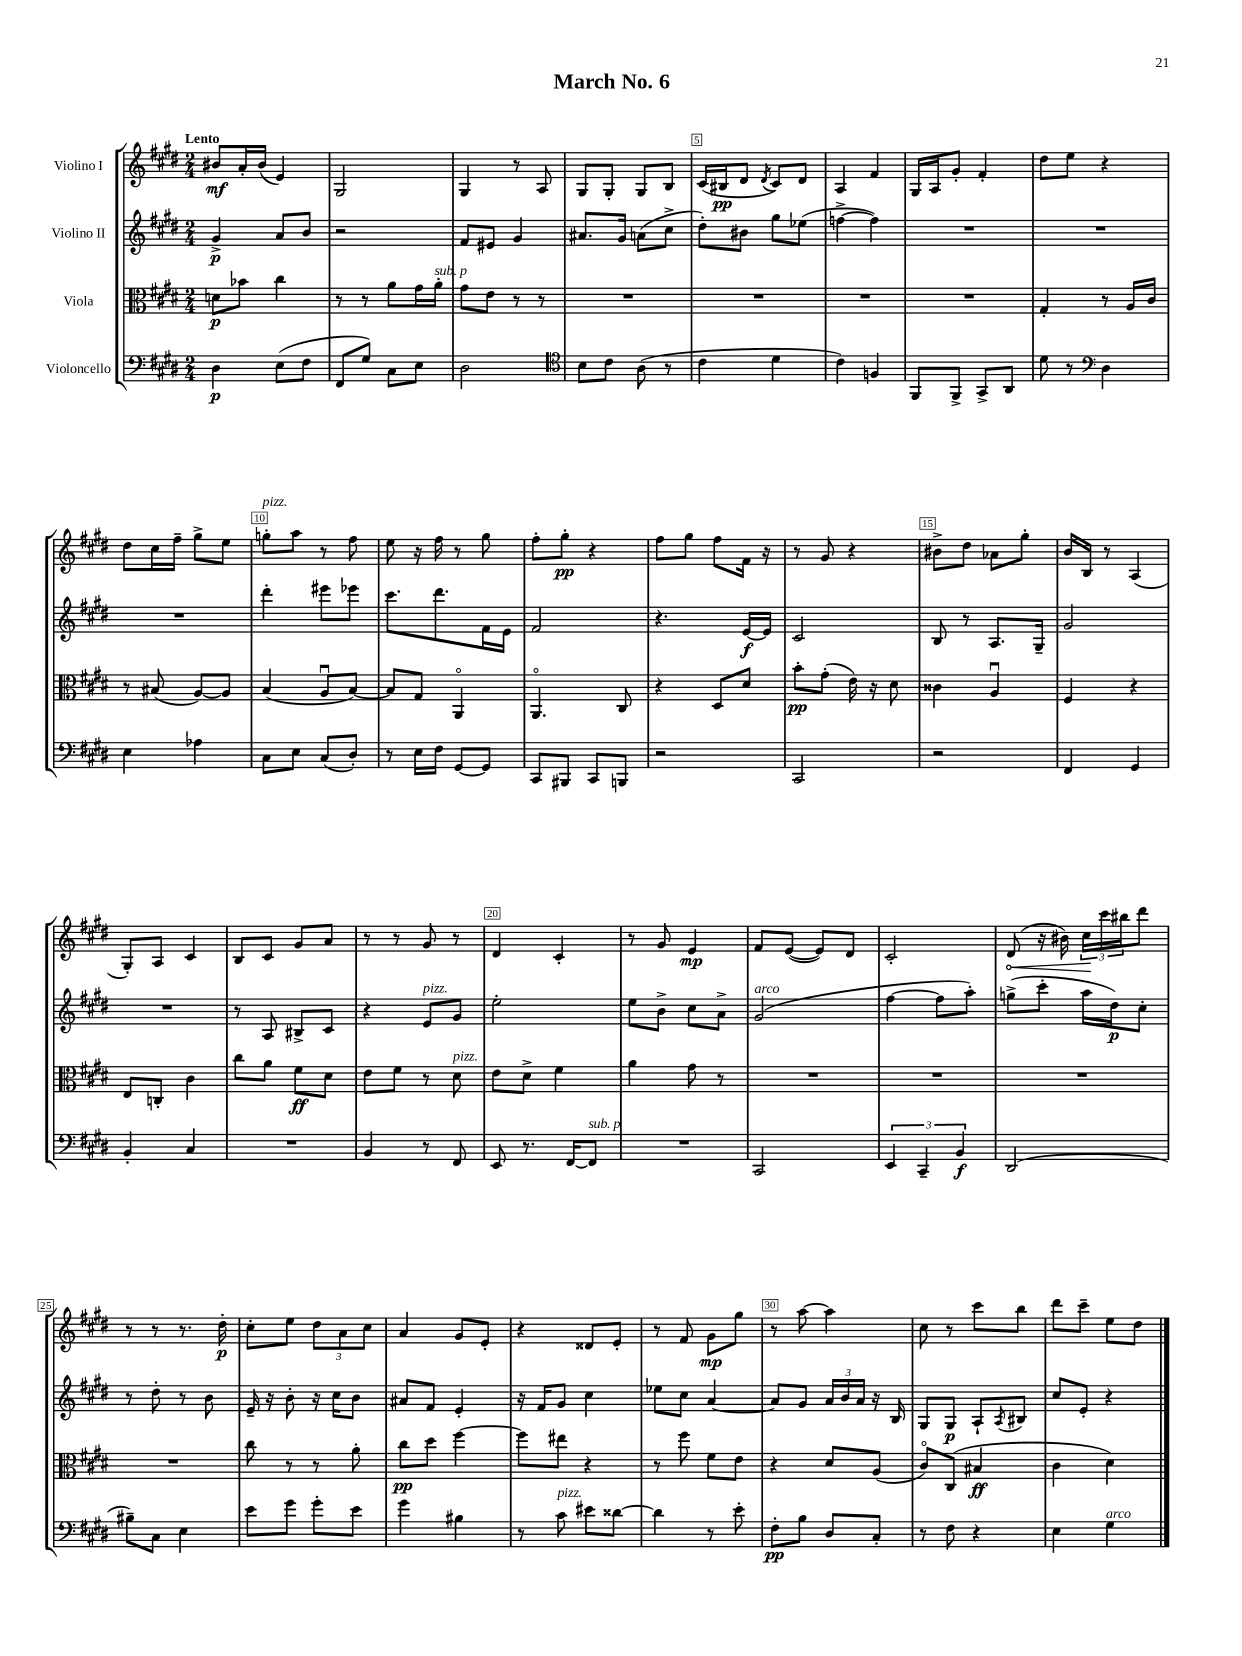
\header { title = "March No. 6" }
<<
\new StaffGroup <<
\new Staff = "s0" \with { instrumentName = "Violino I" } {
    \clef treble \key e \major \numericTimeSignature \time 2/4 \tempo "Lento"
    bis'8\mf a'16-. bis'16( e'4) |
    gis2 |
    gis4 r8 a8 |
    gis8 gis8-. gis8 b8 |
    cis'16( bis16\pp dis'8 \acciaccatura { dis'8 } cis'8) dis'8 |
    a4 fis'4 |
    gis16 a16 gis'8-. fis'4-. |
    dis''8 e''8 r4 |
    dis''8 cis''16 fis''16-- gis''8-> e''8 |
    g''8-.^\markup { \italic "pizz." } a''8 r8 fis''8 |
    e''8 r16 fis''16 r8 gis''8 |
    fis''8-. gis''8-.\pp r4 |
    fis''8 gis''8 fis''8 fis'16 r16 |
    r8 gis'8 r4 |
    bis'8-> dis''8 aes'8 gis''8-. |
    b'16 b16 r8 a4( |
    gis8-.) a8 cis'4 |
    b8 cis'8 gis'8 a'8 |
    r8 r8 gis'8 r8 |
    dis'4 cis'4-. |
    r8 gis'8 e'4\mp |
    fis'8 e'8~( e'8) dis'8 |
    cis'2-. |
    \once \override Hairpin.circled-tip = ##t dis'8\<( r16 bis'16) \tuplet 3/2 { cis''16\! cis'''16 bis''16 } dis'''8 |
    r8 r8 r8. dis''16-.\p |
    cis''8-. e''8 \tuplet 3/2 { dis''8 a'8 cis''8 } |
    a'4 gis'8 e'8-. |
    r4 disis'8 e'8-. |
    r8 fis'8 gis'8\mp gis''8 |
    r8 a''8~ a''4 |
    cis''8 r8 cis'''8 b''8 |
    dis'''8 cis'''8-- e''8 dis''8 \bar "|." |
}
\new Staff = "s1" \with { instrumentName = "Violino II" } {
    \clef treble \key e \major \numericTimeSignature \time 2/4
    gis'4->\p a'8 b'8 |
    r2 |
    fis'8 eis'8 gis'4 |
    ais'8. gis'16 a'8( cis''8-> |
    dis''8-.) bis'8 gis''8 ees''8( |
    f''4~-> f''4) |
    R2 |
    R2 |
    R2 |
    dis'''4-. eis'''8 ees'''8 |
    cis'''8. dis'''8. fis'16 e'16 |
    fis'2 |
    r4. e'16~\f e'16 |
    cis'2 |
    b8 r8 a8. gis16-- |
    gis'2 |
    R2 |
    r8 a8 bis8-> cis'8 |
    r4 e'8^\markup { \italic "pizz." } gis'8 |
    e''2-. |
    e''8 b'8-> cis''8 a'8-> |
    gis'2^\markup { \italic "arco" }( |
    fis''4~ fis''8 a''8-.) |
    g''8->( cis'''8-. a''16 dis''16\p) cis''8-. |
    r8 dis''8-. r8 b'8 |
    e'16-- r16 b'8-. r16 cis''16 b'8 |
    ais'8 fis'8 e'4-. |
    r16 fis'16 gis'8 cis''4 |
    ees''8 cis''8 a'4~ |
    a'8 gis'8 \tuplet 3/2 { a'16 b'16 a'16 } r16 b16 |
    gis8 gis8\p a8-! \acciaccatura { a8 } bis8 |
    cis''8 e'8-. r4 \bar "|." |
}
\new Staff = "s2" \with { instrumentName = "Viola" } {
    \clef alto \key e \major \numericTimeSignature \time 2/4
    d'8\p bes'8 cis''4 |
    r8 r8 a'8 gis'16 a'16-.^\markup { \italic "sub. p" } |
    gis'8 e'8 r8 r8 |
    R2 |
    R2 |
    R2 |
    R2 |
    gis4-. r8 a16 cis'16 |
    r8 bis8( a8~) a8 |
    b4( a8\downbow b8~) |
    b8 gis8 a,4\flageolet |
    a,4.\flageolet cis8 |
    r4 dis8 dis'8 |
    b'8-.\pp gis'8-.( e'16) r16 dis'8 |
    cisis'4 a4\downbow |
    fis4 r4 |
    e8 c8-. cis'4 |
    cis''8 a'8 fis'8\ff dis'8 |
    e'8 fis'8 r8 dis'8^\markup { \italic "pizz." } |
    e'8 dis'8-> fis'4 |
    a'4 gis'8 r8 |
    R2 |
    R2 |
    R2 |
    R2 |
    cis''8 r8 r8 a'8-. |
    cis''8\pp dis''8 fis''4~ |
    fis''8 eis''8 r4 |
    r8 fis''8 fis'8 e'8 |
    r4 dis'8 a8( |
    cis'8\flageolet) cis8( bis4\ff |
    cis'4 dis'4) \bar "|." |
}
\new Staff = "s3" \with { instrumentName = "Violoncello" } {
    \clef bass \key e \major \numericTimeSignature \time 2/4
    dis4\p e8( fis8 |
    fis,8 gis8) cis8 e8 |
    dis2 |
    \clef tenor b8 cis'8 a8( r8 |
    cis'4 dis'4 |
    cis'4) f4 |
    fis,8 fis,8-> gis,8-> a,8 |
    dis'8 r8 \clef bass dis4 |
    e4 aes4 |
    cis8 e8 cis8( dis8-.) |
    r8 e16 fis16 gis,8~ gis,8 |
    cis,8 bis,,8 cis,8 b,,8 |
    r2 |
    cis,2 |
    r2 |
    fis,4 gis,4 |
    b,4-. cis4 |
    R2 |
    b,4 r8 fis,8 |
    e,8 r8. fis,16~ fis,8^\markup { \italic "sub. p" } |
    R2 |
    cis,2 |
    \tuplet 3/2 { e,4 cis,4-- b,4\f } |
    dis,2( |
    bis8--) cis8 e4 |
    e'8 gis'8 gis'8-. e'8 |
    gis'4 bis4 |
    r8 cis'8^\markup { \italic "pizz." } eis'8 disis'8~ |
    disis'4 r8 e'8-. |
    fis8-.\pp b8 dis8 cis8-. |
    r8 fis8 r4 |
    e4 gis4^\markup { \italic "arco" } \bar "|." |
}
>>
>>
\layout { \context { \Score \override BarNumber.break-visibility = ##(#f #t #t) barNumberVisibility = #(every-nth-bar-number-visible 5) \override BarNumber.stencil = #(make-stencil-boxer 0.1 0.3 ly:text-interface::print) } }
